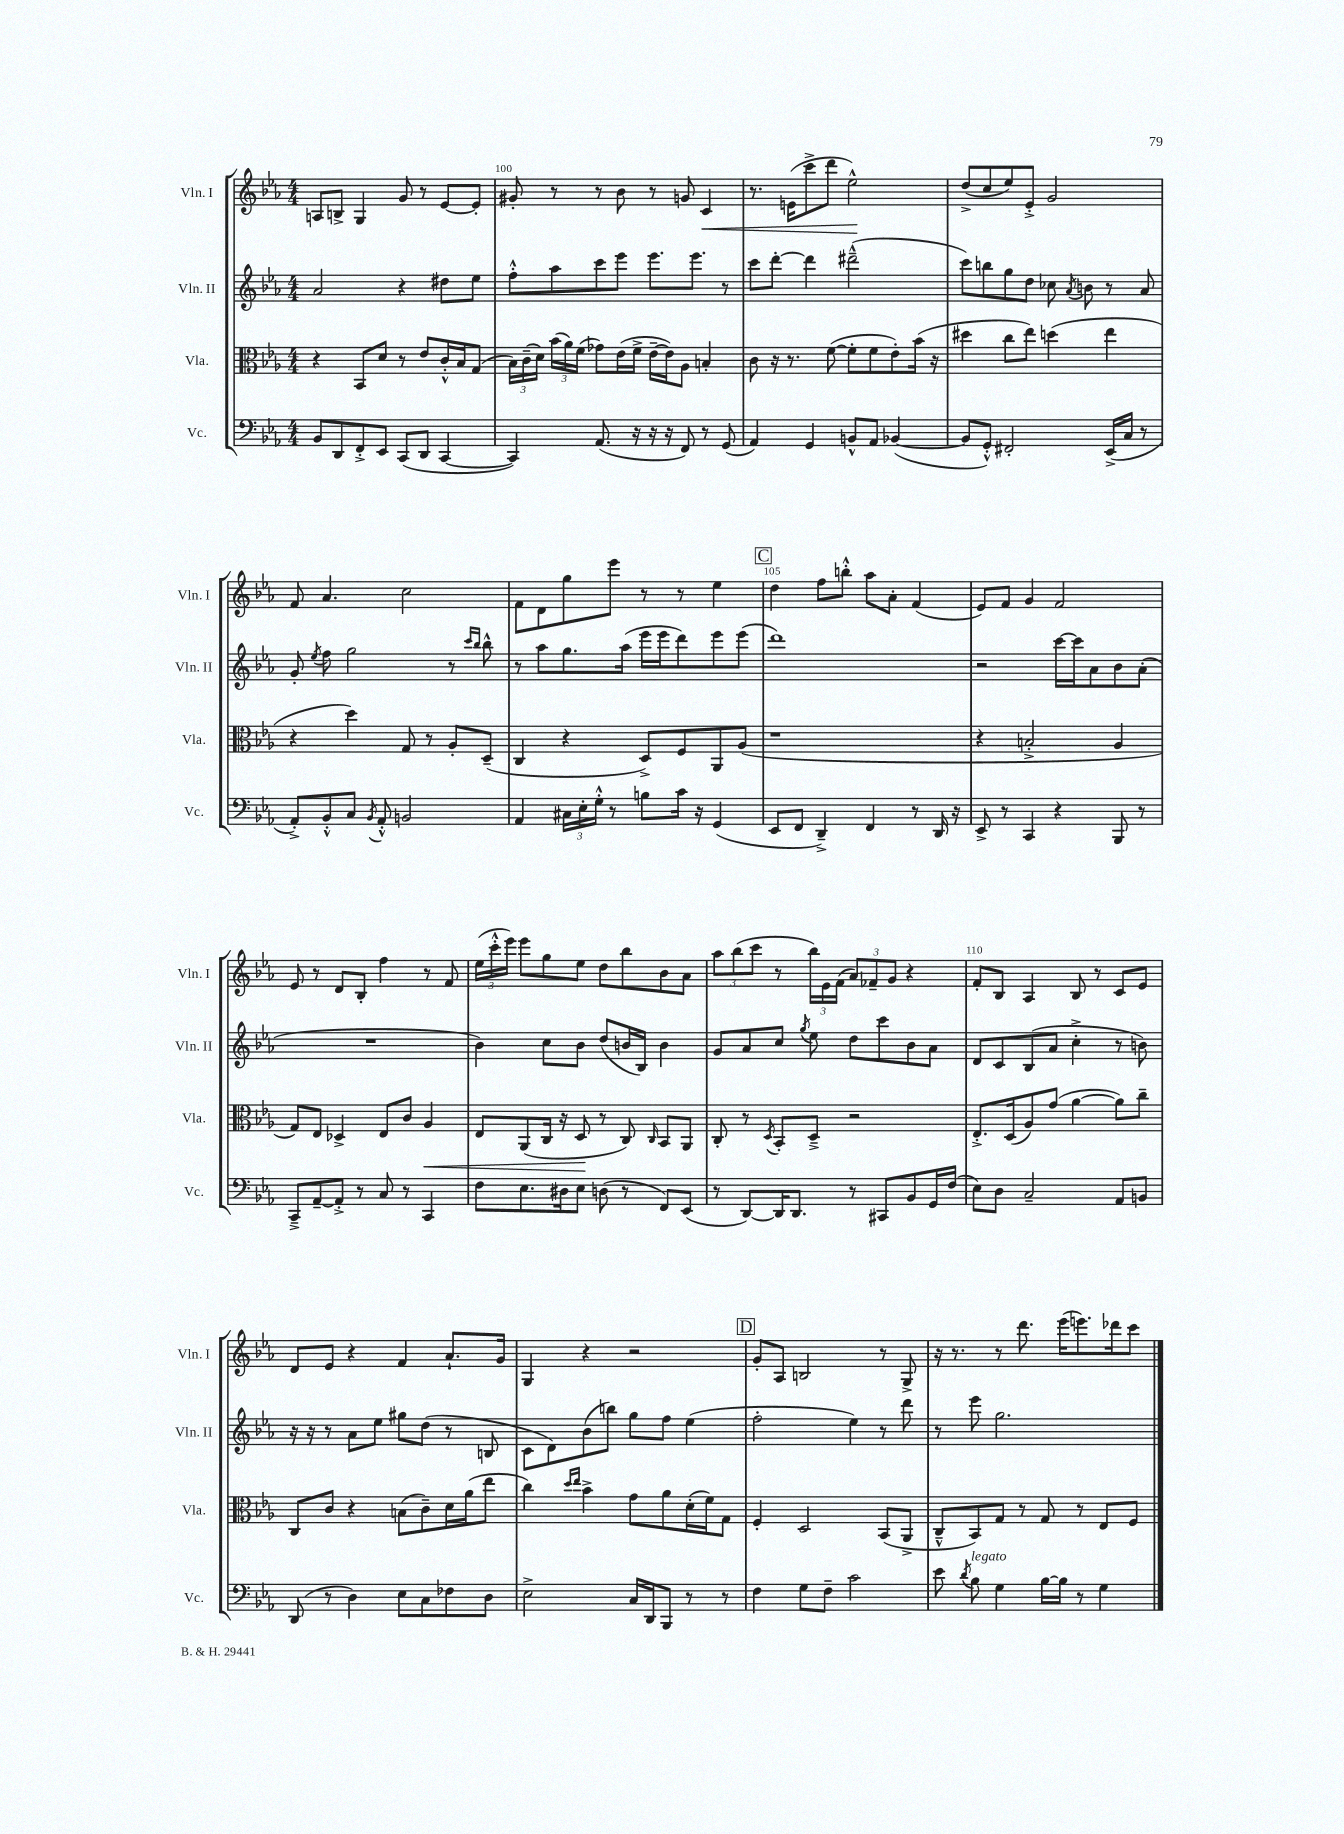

**kern	**kern	**dynam	**kern	**kern	**dynam
*part4	*part3	*part3	*part2	*part1	*part1
*staff4	*staff3	*staff3	*staff2	*staff1	*staff1
*I"Vc.	*I"Vla.	*	*I"Vln. II	*I"Vln. I	*
*I'Vc.	*I'Vla.	*	*I'Vln. II	*I'Vln. I	*
*clefF4	*clefC3	*	*clefG2	*clefG2	*
*k[b-e-a-]	*k[b-e-a-]	*	*k[b-e-a-]	*k[b-e-a-]	*
*M4/4	*M4/4	*	*M4/4	*M4/4	*
=99	=99	=99	=99	=99	=99
8BB-/L	4r	.	2a-/	8An/L	.
8DD/	.	.	.	8Bn^/J	.
8FF'^/	8BB-/L	.	.	4G/	.
8EE-/J	8d/J	.	.	.	.
(8CC/L	8r	.	4r	8g/	.
8DD/J	8e-/L	.	.	8r	.
[4CC/	16c'^^/L	.	8dd#X\L	[8e-/L	.
.	16B-/J	.	.	.	.
.	(8G/J	.	8ee-\J	8e-'/J]	.
=100	=100	=100	=100	=100	=100
4CC/])	24B-\LL)	.	8ff'^^\L	8g#X'/	.
.	(24c~\	.	.	.	.
.	24d\JJ)	.	.	.	.
.	(24b-\LL	.	8aa-\	8r	.
.	24a-\)	.	.	.	.
.	(24f\JJ	.	.	.	.
(8.AA-/	8g-X\L)	.	8ccc\	8r	.
.	(16e-\L	.	8eee-\J	8b-\	.
16r	16f^\JJ	.	.	.	.
16r	[16e-~\LL	.	8.eee-\L	8r	.
16r	16e-\J])	.	.	.	.
8FF/)	8A-\J	.	.	8gn/	.
.	.	.	8.eee-\J	.	.
!	!	!	!	!	!LO:HP:b
8r	4Bn'/	.	.	4c/	<
(8GG/	.	.	8r	.	.
=101	=101	=101	=101	=101	=101
4AA-/)	8c\	.	8ccc\L	8.r	.
.	16r	.	[8ddd'\J	.	.
.	8.r	.	.	(16en\KL	.
4GG/	.	.	4ddd\]	8ccc^\	.
.	([8f\	.	.	8ddd\J	.
8BBn^^/L	8f'\L]	.	(2ddd#X~^^\	2ee-^^\)	.
8AA-/J	8f\	.	.	.	.
([4BB-X/	8e-'\)	.	.	.	.
.	(16b-\Jk	.	.	.	.
.	16r	.	.	.	.
.	.	.	.	.	[
=102	=102	=102	=102	=102	=102
8BB-/L]	4dd#X\	.	8ccc\L)	(8dd^/L	.
8GG'^^/J)	.	.	8bbn\	8cc/	.
2FF#X'/	8cc\L	.	8gg\	8ee-/)	.
.	8ee-\J)	.	8dd\J	8e-'^/J	.
.	(4ddn\	.	8cc-X\	2g/	.
.	.	.	8qa-/	.	.
.	.	.	8bn\	.	.
(16EE-^/LL	4ee-\	.	8r	.	.
16C/JJ	.	.	.	.	.
8r	.	.	8a-/	.	.
!!LO:LB:g=z
=103	=103	=103	=103	=103	=103
8AA-'^/L)	4r	.	8g'/	8f/	.
.	.	.	8qee-/	.	.
8BB-'^^/	.	.	8ff\	4.a-/	.
8C/J	4dd\)	.	2gg\	.	.
8qBB-/	.	.	.	.	.
8AA-'^^/	.	.	.	.	.
2BBn/	8G/	.	.	2cc\	.
.	8r	.	.	.	.
.	8A-'/L	.	8r	.	.
.	.	.	16qqccc/LL	.	.
.	.	.	16qqbb-/JJ	.	.
.	(8D~/J	.	8bb-^^\	.	.
=104	=104	=104	=104	=104	=104
4AA-/	4C/	.	8r	8f\L	.
.	.	.	8aa-\L	8d\	.
24C#X\LL	4r	.	8.gg\	8gg\	.
24E-'\	.	.	.	.	.
24G'^^\JJ	.	.	.	.	.
8r	.	.	.	8eee-\J	.
.	.	.	(16aa-\Jk	.	.
8Bn\L	8D^/L)	.	16eee-\LL	8r	.
.	.	.	16eee-\J	.	.
16c\Jk	8F/	.	8ddd\)	8r	.
16r	.	.	.	.	.
(4GG/	8AA-/	.	8eee-\	4ee-\	.
.	(8A-/J	.	(8eee-\J	.	.
!!LO:REH:place=s1:t=C
=105	=105	=105	=105	=105	=105
8EE-/L	1r	.	1ddd)	4dd\	.
8FF/J	.	.	.	.	.
4DD~^/)	.	.	.	8ff\L	.
.	.	.	.	8bbn'^^\J	.
4FF/	.	.	.	8aa-\L	.
.	.	.	.	8a-'\J	.
8r	.	.	.	(4f/	.
16DD/	.	.	.	.	.
16r	.	.	.	.	.
=106	=106	=106	=106	=106	=106
8EE-^/	4r	.	2r	8e-/L)	.
8r	.	.	.	8f/J	.
4CC/	2Bn'^/	.	.	4g/	.
4r	.	.	[16ccc\LL	2f/	.
.	.	.	16ccc\J]	.	.
.	.	.	8a-\	.	.
8BBB-/	4A-/	.	8b-\	.	.
8r	.	.	(8a-'\J	.	.
!!LO:LB:g=z
=107	=107	=107	=107	=107	=107
8CC~^/L	8G/L)	.	1r	8e-/	.
[8AA-~/	8E-/J	.	.	8r	.
8AA-'^/J]	4D-X^/	.	.	8d/L	.
8r	.	.	.	8B-'/J	.
8C/	8E-/L	.	.	4ff\	.
8r	8c/J	.	.	.	.
!	!	!LO:HP:b	!	!	!
4CC/	4A-/	<	.	8r	.
.	.	.	.	8f/	.
=108	=108	=108	=108	=108	=108
8F\L	8E-/L	.	4b-\)	(24ee-\LL	.
.	.	.	.	24ccc'^^\	.
.	.	.	.	24eee-\JJ)	.
8.E-\	(8AA-/	.	.	8eee-\L	.
.	16C/Jk	.	8cc\L	8gg\	.
16D#X\k	16r	.	.	.	.
8E-\J	8D/	.	8b-\J	8ee-\J	.
(8Dn\	8r	[	(8dd/L	8dd\L	.
8r	8C/)	.	16bn/L	8bb-\	.
.	.	.	16B-/JJ)	.	.
.	16qqC/	.	.	.	.
8FF/L)	8BB-/L	.	4b\	8b-\	.
(8EE-/J	8AA-/J	.	.	8a-\J	.
=109	=109	=109	=109	=109	=109
8r	8C'/	.	8g/L	12aa-\L	.
.	.	.	.	(12bb-\	.
[8DD/L)	8r	.	8a-/	.	.
.	.	.	.	12ccc\J	.
.	8qD/	.	.	.	.
16DD/K]	8BB-'/L	.	8cc/J	8r	.
8.DD/J	.	.	.	.	.
.	.	.	8qgg/	.	.
.	8D~^/J	.	8ee-\	24bb-\LL)	.
.	.	.	.	24e-\	.
.	.	.	.	(24f\JJ	.
8r	2r	.	8dd\L	12a-/L)	.
.	.	.	.	12f-X~/	.
8CC#X/L	.	.	8ccc\	.	.
.	.	.	.	12g/J	.
8BB-/	.	.	8b-\	4r	.
16GG/L	.	.	8a-\J	.	.
(16F/JJ	.	.	.	.	.
=110	=110	=110	=110	=110	=110
8E-\L)	8.E-'^/L	.	8d/L	8f'/L	.
8D\J	.	.	8c/	8B-/J	.
.	(16D/k	.	.	.	.
2C~/	8A-/)	.	(8B-/	4A-/	.
.	(8g/J	.	8a-/J	.	.
.	[4a-\	.	4cc'^\	8B-/	.
.	.	.	.	8r	.
8AA-/L	8a-\L])	.	8r	8c/L	.
8BBn/J	8cc~\J	.	8bn\)	8e-/J	.
!!LO:LB:g=z
=111	=111	=111	=111	=111	=111
(8DD/	8C/L	.	16r	8d/L	.
.	.	.	16r	.	.
8r	8c/J	.	8r	8e-/J	.
4D\)	4r	.	8a-\L	4r	.
.	.	.	8ee-\J	.	.
8E-\L	(8Bn\L	.	8gg#X\L	4f/	.
8C\	8c~\)	.	(8dd\J	.	.
8F-X\	16d\L	.	8r	8.a-`/L	.
.	(16a-\J	.	.	.	.
8D\J	8ee-\J	.	8Bn/	.	.
.	.	.	.	16g/Jk	.
=112	=112	=112	=112	=112	=112
2E-^\	4cc\)	.	8c\L	4G/	.
.	.	.	8d\)	.	.
.	16qqdd/LL	.	.	.	.
.	16qqee-/JJ	.	.	.	.
.	4b-^\	.	(8b-\	4r	.
.	.	.	8bbn\J)	.	.
16C/LL	8g\L	.	8gg\L	2r	.
16DD/J	.	.	.	.	.
8BBB-/J	8a-\	.	8ff\J	.	.
8r	(16d'\L	.	(4ee-\	.	.
.	16f\J)	.	.	.	.
8r	8G\J	.	.	.	.
!!LO:REH:place=s1:t=D
=113	=113	=113	=113	=113	=113
4F\	4F'/	.	2ff'\	8g'/L	.
.	.	.	.	8A-/J	.
8G\L	2D/	.	.	2Bn/	.
8F~\J	.	.	.	.	.
2c\	.	.	4ee-\)	.	.
.	(8BB-/L	.	8r	8r	.
.	8AA-^/J	.	8ddd\	8G^/	.
=114	=114	=114	=114	=114	=114
8e-\	8C~^^/L	.	8r	16r	.
.	.	.	.	8.r	.
8qd/	.	.	.	.	.
!LO:TX:a:i:t=legato	!	!	!	!	!
8B-\	8BB-/)	.	8eee-\	.	.
4G\	8G/J	.	2.gg\	8r	.
.	8r	.	.	8.ddd\	.
[16B-\LL	8G/	.	.	.	.
16B-\JJ]	.	.	.	(16eee-\KL	.
8r	8r	.	.	8.eeen\)	.
4G\	8E-/L	.	.	.	.
.	.	.	.	16ddd-X\k	.
.	8F/J	.	.	8ccc\J	.
==	==	==	==	==	==
*-	*-	*-	*-	*-	*-
